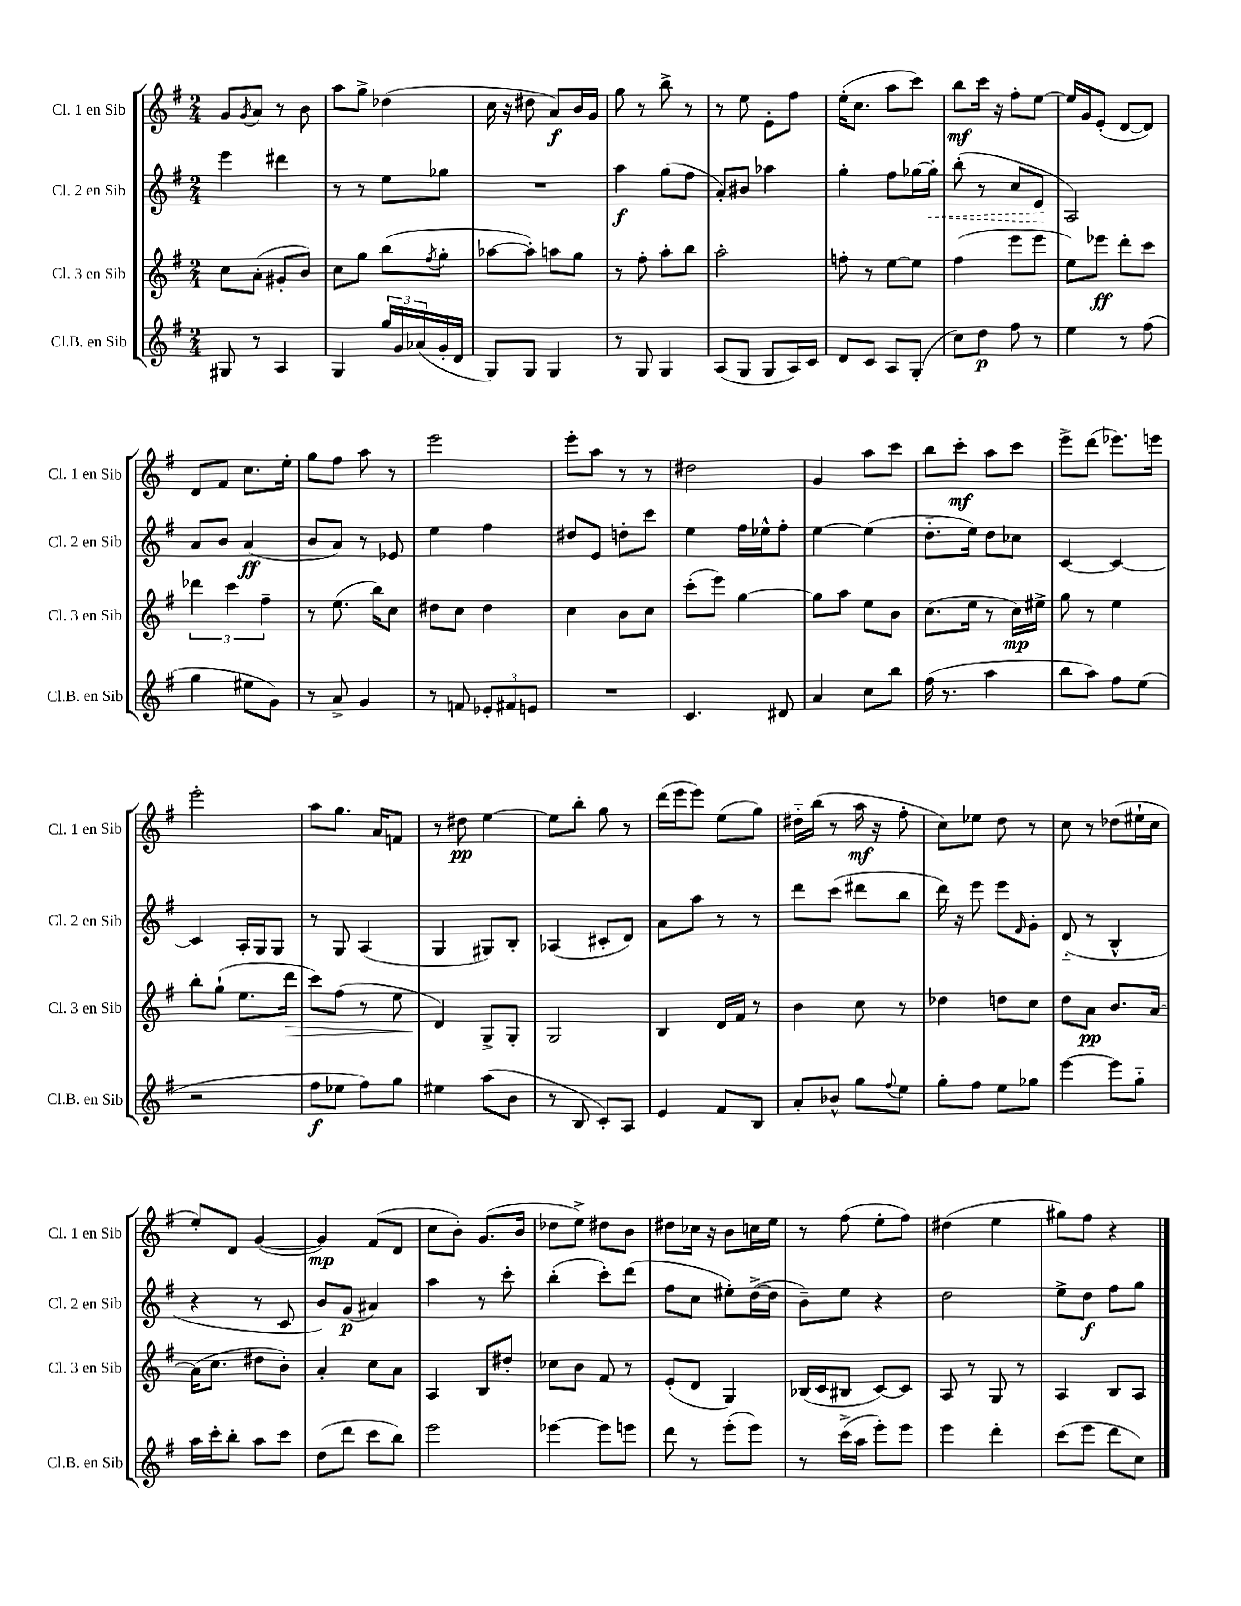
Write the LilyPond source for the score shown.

<<
\new StaffGroup <<
\new Staff = "s0" \with { instrumentName = "Cl. 1 en Sib" shortInstrumentName = "Cl. 1 en Sib" } {
    \clef treble \key g \major \numericTimeSignature \time 2/4
    g'8 \acciaccatura { g'8 } a'8 r8 b'8 |
    a''8 g''8-> des''4( |
    c''16 r16 dis''8 a'8\f) b'16 g'16 |
    g''8 r8 b''8-> r8 |
    r8 e''8 e'8-. fis''8 |
    e''16-.( c''8. a''8 c'''8) |
    b''8\mf c'''16 r16 fis''8-. e''8~ |
    e''16 g'16 e'8-.( d'8~ d'8) |
    d'8 fis'8 c''8. e''16-. |
    g''8 fis''8 a''8 r8 |
    e'''2 |
    e'''8-. a''8 r8 r8 |
    dis''2 |
    g'4 a''8 c'''8 |
    b''8 c'''8-.\mf a''8 c'''8 |
    e'''8-> d'''8( ees'''8.) e'''16 |
    e'''2-. |
    a''8 g''8. a'16 f'8 |
    r8 dis''8\pp e''4~ |
    e''8 b''8-. g''8 r8 |
    d'''16( e'''16 e'''8) e''8( g''8) |
    dis''16-_ b''16( r8 a''16\mf r16 fis''8-. |
    c''8) ees''8 d''8 r8 |
    c''8 r8 des''8( eis''16-! c''16 |
    e''8-.) d'8 g'4~( |
    g'4\mp) fis'8( d'8 |
    c''8 b'8-.) g'8.( b'16 |
    des''8 e''8->) dis''8 b'8 |
    dis''8 ces''16 r16 b'8 c''16 e''16 |
    r8 fis''8( e''8-. fis''8) |
    dis''4( e''4 |
    gis''8) fis''8 r4 \bar "|." |
}
\new Staff = "s1" \with { instrumentName = "Cl. 2 en Sib" shortInstrumentName = "Cl. 2 en Sib" } {
    \clef treble \key g \major \numericTimeSignature \time 2/4
    e'''4 dis'''4 |
    r8 r8 e''8 ges''8 |
    R2 |
    a''4\f g''8( fis''8 |
    a'8-.) bis'8 aes''4 |
    g''4-. fis''8 ges''16~ \once \override Hairpin.style = #'dashed-line ges''16-.\< |
    b''8-.( r8 c''8 e'8\! |
    a2) |
    a'8 b'8 a'4\ff( |
    b'8 a'8) r8 ees'8 |
    e''4 fis''4 |
    dis''8 e'8 d''8-. c'''8 |
    e''4 fis''16 ees''16-^ fis''8-. |
    e''4~ e''4( |
    d''8.-_ e''16) d''8 ces''8 |
    c'4~ c'4~ |
    c'4 a16-. g16 g8 |
    r8 g8 a4( |
    g4 gis8) b8-. |
    aes4( cis'8-. d'8) |
    a'8 a''8 r8 r8 |
    d'''8 c'''8( dis'''8 b''8 |
    d'''16) r16 e'''8 e'''8 \grace { fis'16 } g'8-. |
    d'8-_( r8 b4-^ |
    r4 r8 c'8 |
    b'8) g'8\p( ais'4) |
    a''4 r8 c'''8-. |
    b''4-.( c'''8-.) d'''8( |
    fis''8 c''8 eis''8-.) d''16~->( d''16 |
    b'8--) e''8 r4 |
    d''2 |
    e''8-> d''8\f fis''8 g''8 \bar "|." |
}
\new Staff = "s2" \with { instrumentName = "Cl. 3 en Sib" shortInstrumentName = "Cl. 3 en Sib" } {
    \clef treble \key g \major \numericTimeSignature \time 2/4
    c''8 a'8-.( gis'8-. b'8) |
    c''8 g''8 b''8( \acciaccatura { fis''8 } g''8-. |
    aes''8~ aes''8-.) a''8 g''8 |
    r8 fis''8-. a''8-. b''8 |
    a''2-. |
    f''8-. r8 e''8~ e''8 |
    fis''4( e'''8 e'''8 |
    e''8) ees'''8\ff d'''8-. c'''8 |
    \tuplet 3/2 { des'''4 c'''4 fis''4-- } |
    r8 e''8.( b''16) c''8 |
    dis''8 c''8 dis''4 |
    c''4 b'8 c''8 |
    c'''8-.( e'''8) g''4~ |
    g''8 a''8 e''8 b'8 |
    c''8.( e''16 r8 c''16\mp) eis''16-> |
    g''8 r8 e''4 |
    b''8-. g''8-!( e''8. d'''16\> |
    c'''8) fis''8( r8 e''8 |
    d'4\!) g8-> g8-. |
    g2 |
    b4 d'16 fis'16 r8 |
    b'4 c''8 r8 |
    des''4 d''8 c''8 |
    d''8 a'8\pp b'8. a'16~ |
    a'16( c''8. dis''8 b'8-.) |
    a'4-. c''8 a'8 |
    a4 b8 dis''8-. |
    ces''8 b'8 fis'8 r8 |
    e'8-.( d'8 g4) |
    bes16( c'16 bis8 c'8~) c'8 |
    a8 r8 g8 r8 |
    a4 b8 a8 \bar "|." |
}
\new Staff = "s3" \with { instrumentName = "Cl.B. en Sib" shortInstrumentName = "Cl.B. en Sib" } {
    \clef treble \key g \major \numericTimeSignature \time 2/4
    gis8 r8 a4 |
    g4 \tuplet 3/2 { g''16 g'16 aes'16( } g'16-. d'16 |
    g8) g8 g4 |
    r8 g8 g4 |
    a8( g8 g8 a16) c'16 |
    d'8 c'8 a8 g8-.( |
    c''8) d''8\p fis''8 r8 |
    e''4 r8 fis''8( |
    g''4 eis''8 g'8) |
    r8 a'8-> g'4 |
    r8 f'8 \tuplet 3/2 { ees'8-. fis'8 e'8 } |
    R2 |
    c'4. dis'8 |
    a'4 c''8 b''8 |
    fis''16( r8. a''4 |
    b''8 a''8) fis''8 e''8( |
    r2 |
    fis''8\f ees''8 fis''8) g''8 |
    eis''4 a''8( b'8 |
    r8 b8 c'8-.) a8 |
    e'4 fis'8 b8 |
    a'8-. bes'8-^ g''8 \appoggiatura { fis''8 } e''8 |
    g''8-. fis''8 e''8 ges''8 |
    e'''4~ e'''8 g''8-_ |
    a''16 c'''16-. b''8-. a''8 c'''8 |
    d''8( d'''8 c'''8 b''8) |
    e'''2 |
    ees'''4~ ees'''8 e'''8 |
    d'''8 r8 e'''8-.( e'''8) |
    r8 c'''16->( a''16 e'''8-.) e'''8 |
    e'''4 d'''4-. |
    c'''8( e'''8 d'''8 c''8) \bar "|." |
}
>>
>>
\layout { \context { \Score \remove "Bar_number_engraver" } }
